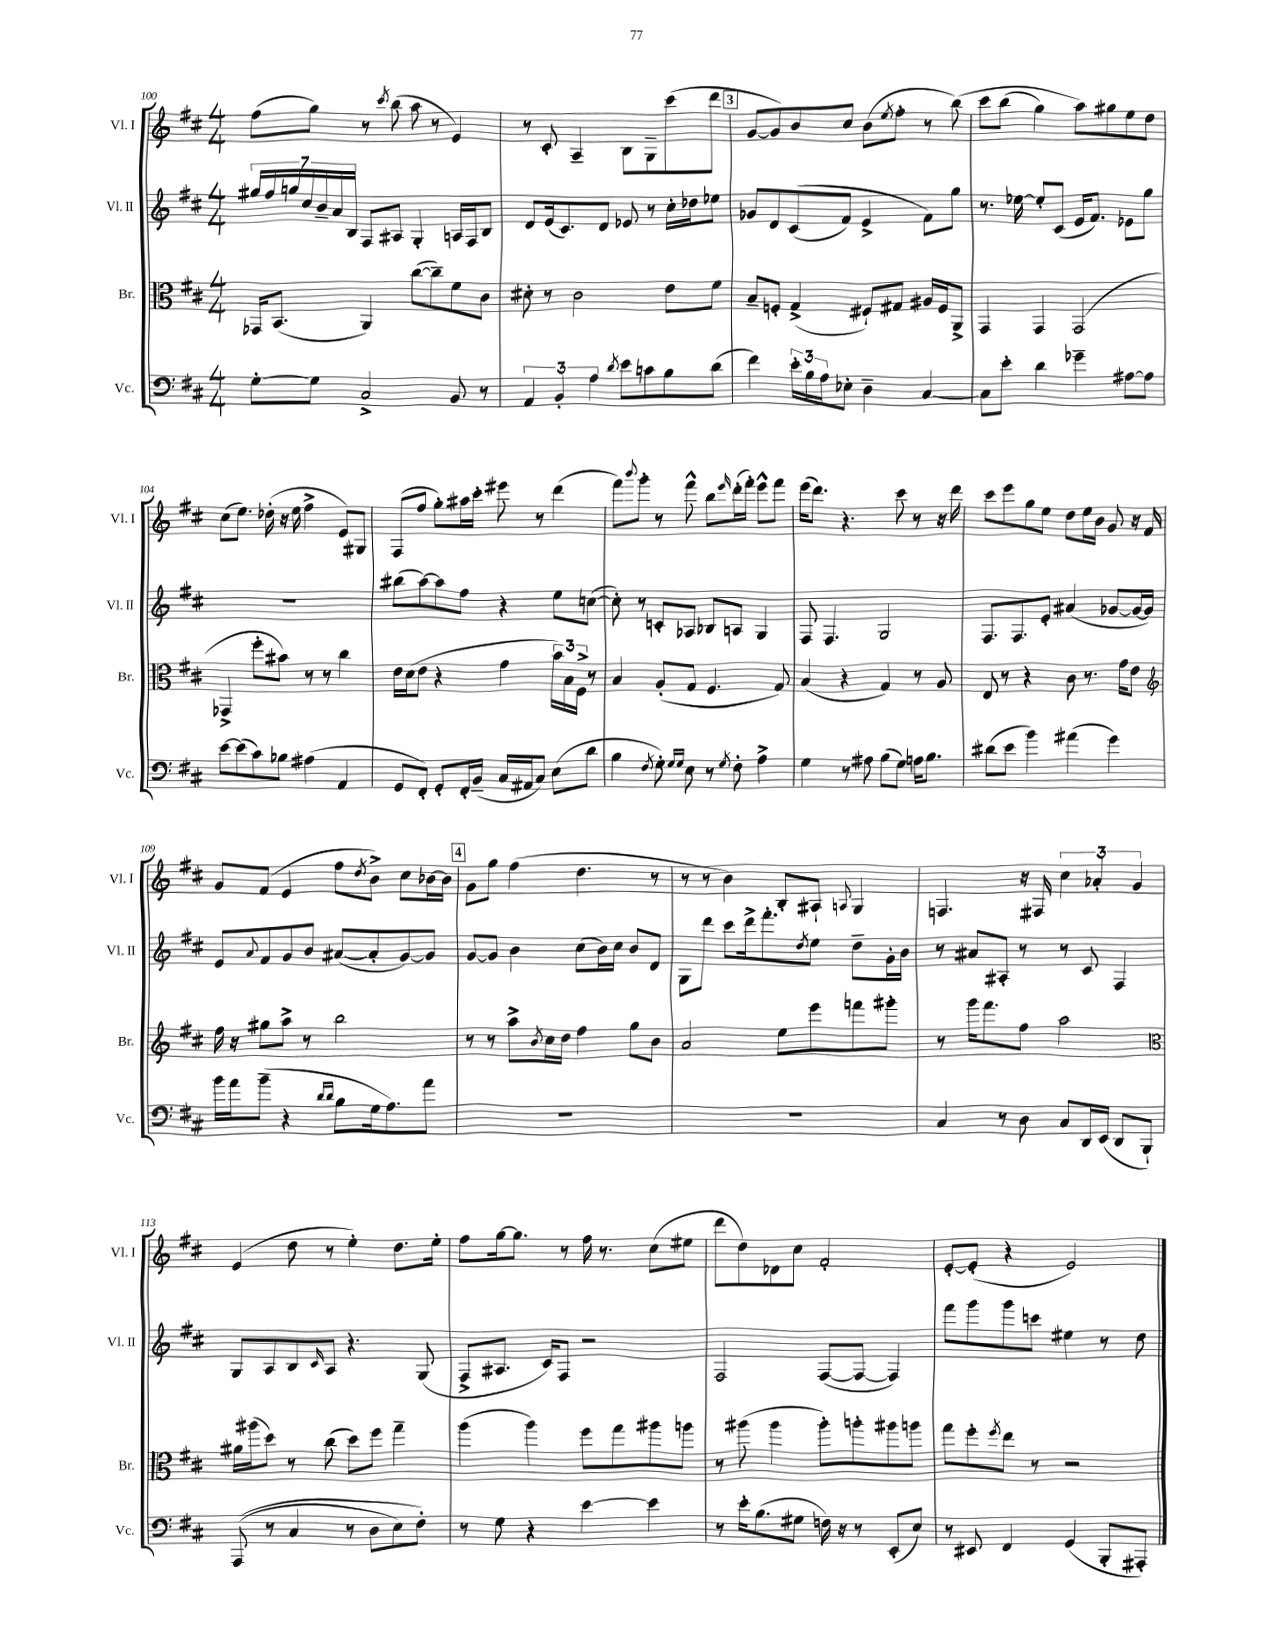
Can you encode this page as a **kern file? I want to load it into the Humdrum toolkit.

**kern	**kern	**kern	**kern
*staff4	*staff3	*staff2	*staff1
*clefF4	*clefC3	*clefG2	*clefG2
*k[f#c#]	*k[f#c#]	*k[f#c#]	*k[f#c#]
*M4/4	*M4/4	*M4/4	*M4/4
[8G'	16GG-	28gg#	(8ff#
.	.	28ff#	.
.	(8.BB	.	.
.	.	28gg	.
.	.	28cc#	.
8G]	.	.	8gg)
.	.	28b~	.
.	.	28a	.
.	.	28B	.
2C#^	4AA)	8F#	8r
.	.	.	8qccc#
.	.	8A#	(8bb
.	([8cc#	4G'	8aa
.	8cc#~])	.	8r
8BB	8f#	16A	4e)
.	.	16F#	.
8r	8c#	8B	.
=	=	=	=
6AA	8d#'	8d	8r
.	8r	(16e	8c#'
6BB'	.	.	.
.	.	8.c#)	.
.	2c#	.	4A~
6A	.	.	.
.	.	8d	.
8qd	.	.	.
8e	.	8e-	8B
8c	.	8r	8G~
8B	8e	16cc#'	(8ccc#
.	.	16dd-	.
(8d	8f#	8ee-	8ddd
=	=	=	=
4f#)	8B~	8g-	[8g
.	8F'	8d	8g])
24e'	(4G^	&((8c#	8b
24B	.	.	.
24A	.	.	.
8E-'	.	8f#)	8cc#
4D~	8F#`)	4e^	(8b
.	.	.	8qee
.	8G#	.	8ff#'
[4C#	16A#	8f#&)	8r
.	16F#	.	.
.	8AA^	8gg	&(8bb)
=	=	=	=
8C#]	4GG	8.r	8ccc#
8e'	.	.	(8bb
.	.	[16ee-	.
4d	4GG	8ee-']	4gg)
.	.	(8c#	.
4g-~	(2GG	16e	8aa&)
.	.	8.f#)	.
.	.	.	8gg#
[8A#	.	8e-	8ee
8A#]	.	8gg	8dd
=	=	=	=
[8e	4GG-^	1r	(8cc#
(8e]	.	.	8.ee)
8c#)	8ff#'	.	.
.	.	.	(16dd-'
8B-	8b#)	.	16r
.	.	.	16ee
(4A#	8r	.	4ff#^
.	8r	.	.
4AA	4cc#	.	8e)
.	.	.	8G#
=	=	=	=
8GG	16e	(8bb#	(8F#
.	(16d	.	.
8FF#')	8e	[8aa)	8ff#
8GG'	4r	8aa]	8gg')
16FF#'	.	8ff#	16aa#
(16BB~	.	.	16ccc#'
16C#	4g	4r	8eee#
16AA#	.	.	.
8C#)	.	.	8r
(8E	24b)	8ee	(4ddd
.	24B	.	.
.	24F#^	.	.
8d	8r	([8cc	.
=	=	=	=
4B	4B	8cc'])	8fff#)
.	.	.	8qqbbb
.	.	8r	8ggg'
8qF#	.	.	.
8G')	(8A'	8c'	8r
16qqG	.	.	.
16qqG	.	.	.
8E	8G	8A-	8fff#^^
8r	4.F#	8B-	8bb
8qG	.	.	16qqeee
8F#'	.	8A	(16ddd'
.	.	.	16fff#')
4A^	.	4G	8eee^^
.	8G)	.	8fff#
=	=	=	=
4G	(4B	8F#	(16eee
.	.	.	8.ddd)
.	.	4.F#	.
8r	4r	.	4.r
8A#	.	.	.
(8B	4G)	2G	.
8G)	.	.	8ccc#
16A	8r	.	8r
8.B	.	.	.
.	8A	.	16r
.	.	.	16ddd
=	=	=	=
(8d#	8E	8.F#	8ccc#
8e	8r	.	8eee
.	.	8.F#	.
4b)	4r	.	8gg
.	.	8e'	8ee
(4a#	8c#	(4a#	8dd
.	8.r	.	16ee
.	.	.	16b
4g)	.	[8g-	8g
.	16g	.	.
.	8e	16g-_	16r
.	.	16g-])	16f#
=	=	=	=
*	*clefG2	*	*
16b	16ff#	8e	8g
16a	16r	.	.
.	.	8qqa	.
(8b~	8gg#	8f#	(8f#
4r	8aa^	8g	4e
.	8r	8b	.
16qqd	.	.	.
16qqd	.	.	.
8B	2bb	([8a#	8ff#
.	.	.	8qdd
16G	.	8a#']	8b^)
8.A)	.	.	.
.	.	[8g)	8cc#
8a	.	8g]	[16b-
.	.	.	16b-]
=	=	=	=
1r	8r	[8g	8g
.	8r	8g]	8gg
.	8aa^	4b	(4ff#
.	8qb	.	.
.	16cc#	.	.
.	16dd	.	.
.	4ff#	(8cc#	4.dd
.	.	16b)	.
.	.	16cc#	.
.	8gg	8b	.
.	8b	8d	8r
=	=	=	=
1r	2a	8G	8r
.	.	8ddd	8r
.	.	8ccc#	4b)
.	.	16ddd^	.
.	.	8.fff#'	.
.	8ee	.	8B'
.	.	8qdd	.
.	8eee	8ee	8A#`
.	.	.	8qqA
.	8fff	8dd~	4G
.	8ggg#'	16g'	.
.	.	16b	.
=	=	=	=
4C#	8r	8r	4.F
.	16ggg	8a#	.
.	8.fff#	.	.
8r	.	8A#'	.
8D	8ff#	8r	16r
.	.	.	16F#
8C#	2aa	8r	6cc#
16DD	.	8c#	.
.	.	.	6a-'
(16EE	.	.	.
8DD	.	4F#	.
.	.	.	6g
8BBB`)	.	.	.
=	=	=	=
*	*clefC3	*	*
&((8AAA	16a#	8G	(4e
.	(16aa#	.	.
8r	8dd)	8A	.
4C#	8r	8B	8dd
.	.	16qqc#	.
.	(8cc#	8A	8r
8r	8dd)	4.r	4ee')
8D	8ff#	.	.
8E)	4gg~	.	8.dd
8F#'&)	.	(8G	.
.	.	.	16ee'
=	=	=	=
8r	(4aa	8F#^	8ff#
8G	.	8.A#	[16gg
.	.	.	8.gg]
4r	4aa)	.	.
.	.	16c#)	.
.	.	8F#	8r
[4e	8ff#	2r	16ff#
.	.	.	8.r
.	8gg	.	.
4e]	8aa#	.	(8cc#
.	8aa	.	8ee#
=	=	=	=
8r	8r	2F#	8ddd
16e'	(8aa#	.	8dd)
(8.B	.	.	.
.	4aa#	.	8d-
8G#	.	.	8cc#
16F)	8aa#')	([8F#	2f#'
16r	.	.	.
8r	8aa'	8F#_	.
(8EE'	8aa#	4F#])	.
8E)	8aa	.	.
=	=	=	=
8r	8gg	8fff#	[8e'
8EE#	8ff#'	8ggg	(8e']
.	8qff#	.	.
4FF#	8ee	8ggg	4r
.	8r	8ccc	.
(4GG	2r	4ee#	2e)
8BBB'	.	8r	.
8AAA#')	.	8dd	.
==	==	==	==
*-	*-	*-	*-
